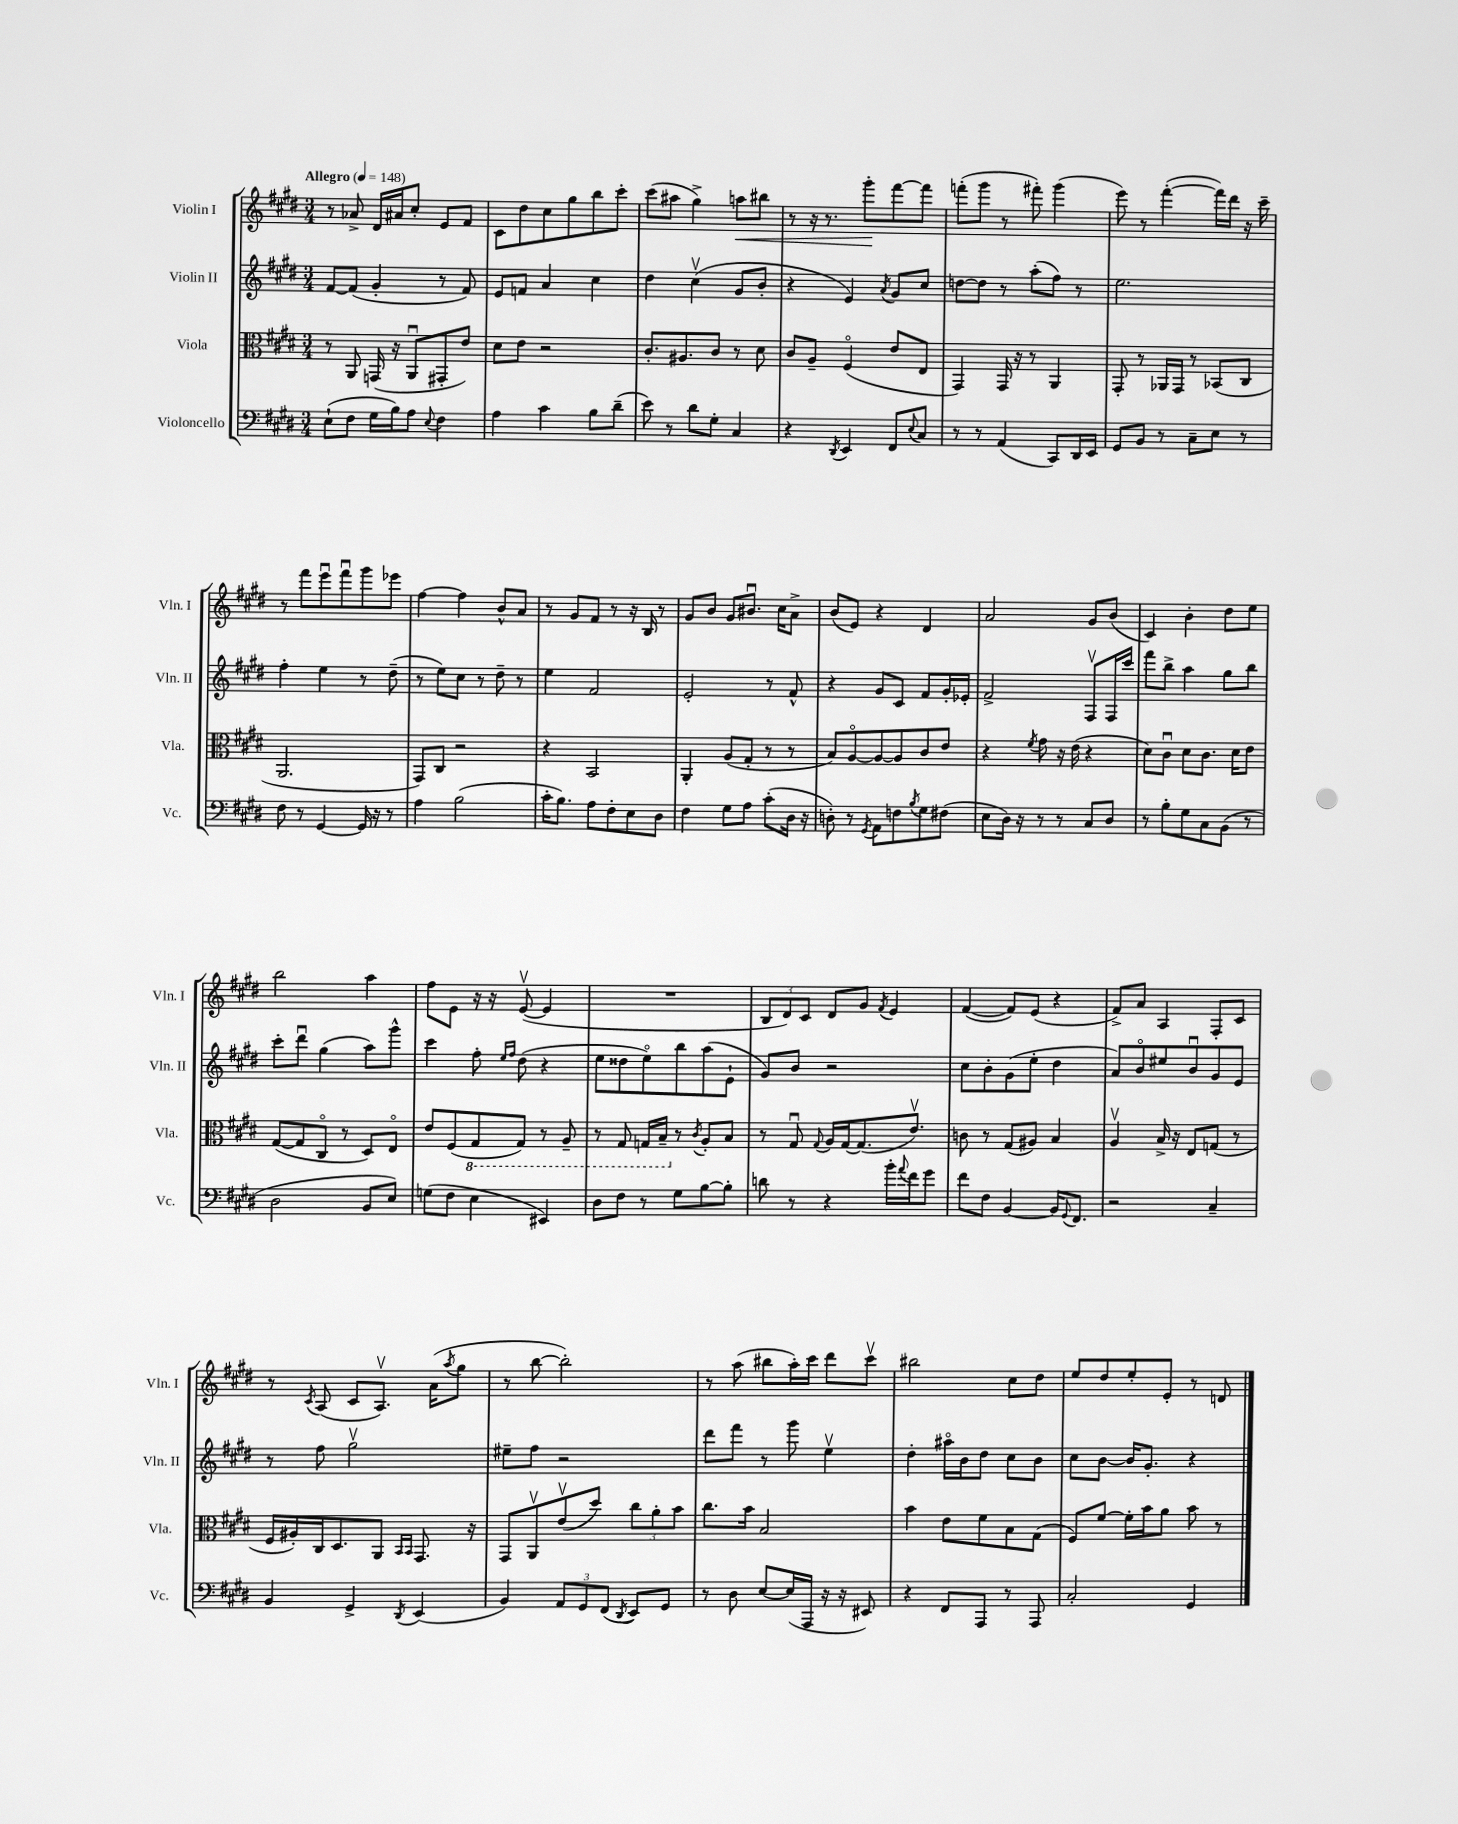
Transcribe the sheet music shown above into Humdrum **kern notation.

**kern	**kern	**kern	**kern	**dynam
*part4	*part3	*part2	*part1	*part1
*staff4	*staff3	*staff2	*staff1	*staff1
*I"Violoncello	*I"Viola	*I"Violin II	*I"Violin I	*
*I'Vc.	*I'Vla.	*I'Vln. II	*I'Vln. I	*
*clefF4	*clefC3	*clefG2	*clefG2	*
*k[f#c#g#d#]	*k[f#c#g#d#]	*k[f#c#g#d#]	*k[f#c#g#d#]	*
*M3/4	*M3/4	*M3/4	*M3/4	*
*MM148	*MM148	*MM148	*MM148	*
=1	=1	=1	=1	=1
!	!	!	!LO:TX:a:B:t=Allegro	!
(8E`\L	8r	[8f#/L	8r	.
8F#\J	8AA/	(8f#/J]	8a-X^/	.
16G#\LL	(16GGn/	4g#'/	16d#/LL	.
16B\J)	16r	.	16a#X/J	.
8A\J	8AAu/L	.	8cc#'/J	.
8qqE/	.	.	.	.
4F#\	8GG#X'/	8r	8e/L	.
.	8e/J)	8f#/)	8f#/J	.
=2	=2	=2	=2	=2
4A\	8d#\L	8e/L	8c#\L	.
.	8e\J	8fn/J	8dd#\	.
4c#\	2r	4a/	8cc#\	.
.	.	.	8gg#\	.
8B\L	.	4cc#\	8bb\	.
(8d#~\J	.	.	8ccc#'\J	.
=3	=3	=3	=3	=3
8e\)	8.c#'/L	4dd#\	(8ccc#\L	.
8r	.	.	8aa#X\J	.
.	8.A#X/	.	.	.
8d#\L	.	(4cc#v\	4gg#^\)	.
8G#'\J	8c#/J	.	.	.
!	!	!	!	!LO:HP:b
4C#/	8r	8g#/L	8aan\L	<
.	8d#\	8b'/J	8bb#X\J	.
=4	=4	=4	=4	=4
4r	8c#/L	4r	8r	.
.	8A~/J	.	16r	.
.	.	.	8.r	.
8qDD#/	.	.	.	.
4EE/	(4F#/	4e/)	.	.
.	.	.	8ggg#'\L	.
.	.	8qa/	.	.
8FF#/L	8e/L	8g#/L	[8fff#\	[
8qqE/	.	.	.	.
8C#/J	8E/J	8cc#/J	8fff#\J]	.
=5	=5	=5	=5	=5
8r	4GG#/)	[8ddn\L	(8fffn'\L	.
8r	.	8dd\J]	8ggg#\J	.
(4AA/	16GG#/	8r	8r	.
.	16r	.	.	.
.	8r	(8aa'\L	8fff#X'\)	.
8CC#/L)	4AA/	8ff#\J)	(4ggg#\	.
16DD#/L	.	8r	.	.
16EE/JJ	.	.	.	.
=6	=6	=6	=6	=6
8GG#/L	8GG#'/	2.ee\	8eee\)	.
8BB/J	8r	.	8r	.
8r	16AA-X/LL	.	([4fff#'\	.
.	16GG#/JJ	.	.	.
8C#~\L	8r	.	.	.
8E\J	(8BB-X/L	.	16fff#\LL])	.
.	.	.	16ddd#\JJ	.
8r	8C#/J	.	16r	.
.	.	.	16ccc#~\	.
!!LO:LB:g=z
=7	=7	=7	=7	=7
8F#\	2.AA/	4ff#'\	8r	.
8r	.	.	8fff#\L	.
[4GG#/	.	4ee\	8eeeu\	.
.	.	.	8fff#u\	.
16GG#/]	.	8r	8ggg#\	.
16r	.	.	.	.
8r	.	(8dd#~\	8eee-X\J	.
=8	=8	=8	=8	=8
4A\	8GG#/L)	8r	[4ff#\	.
.	8C#/J	8ee\L)	.	.
(2B\	2r	8cc#\J	4ff#\]	.
.	.	8r	.	.
.	.	8dd#~\	8b^^/L	.
.	.	8r	8a/J	.
=9	=9	=9	=9	=9
16c#'\KL	4r	4ee\	8r	.
8.B\J)	.	.	.	.
.	.	.	8g#/L	.
8A\L	2BB/	2f#/	8f#/J	.
8F#'\	.	.	8r	.
8E\	.	.	16r	.
.	.	.	16B/	.
8D#\J	.	.	8r	.
=10	=10	=10	=10	=10
4F#\	4AA'/	2e'/	8g#/L	.
.	.	.	8b/J	.
8G#\L	(8A/L	.	8g#/L	.
8A\J	8G#'/J	.	8.b#Xu/J	.
(8c#'\L	8r	8r	.	.
.	.	.	16cc#\KL	.
16D#\Jk	8r	8f#^^/	8a^\J	.
16r	.	.	.	.
=11	=11	=11	=11	=11
8Dn'\)	8B/L)	4r	(8b/L	.
8r	[8A/	.	8e/J)	.
8qGG#/	.	.	.	.
8AA\L	8A/_	8g#/L	4r	.
8Fn\	8A/]	8c#/J	.	.
8qB/	.	.	.	.
8G#\	8c#/	8f#/L	4d#/	.
(8F#X\J	8e/J	16g#'/L	.	.
.	.	16e-X'/JJ	.	.
=12	=12	=12	=12	=12
8E\L	4r	2f#^/	2a/	.
16D#\Jk)	.	.	.	.
16r	.	.	.	.
.	8qf#/	.	.	.
8r	8g#\	.	.	.
8r	16r	.	.	.
.	(16e\	.	.	.
8C#/L	4r	8F#v/L	8g#/L	.
8D#/J	.	16F#/L	(8b/J	.
.	.	16ccc#/JJ	.	.
=13	=13	=13	=13	=13
8r	8d#\L)	8fff#\L	4c#/)	.
8B'\L	8c#u\J	8bb^\J	.	.
8G#\	8d#\L	4aa\	4b'\	.
8C#\	8.c#\J	.	.	.
(8BB\J	.	8gg#\L	8dd#\L	.
.	16d#\KL	.	.	.
8r	8e\J	8bb\J	8ee\J	.
!!LO:LB:g=z
=14	=14	=14	=14	=14
2D#\	([8G#/L	8ccc#'\L	2bb\	.
.	8G#/]	8ddd#u\J	.	.
.	8C#/J	(4gg#\	.	.
.	8r	.	.	.
8BB/L	8D#/L)	8aa\L)	4aa\	.
8E/J)	8E/J	8ggg#^^\J	.	.
=15	=15	=15	=15	=15
(8Gn\L	8e/L	4ccc#\	8ff#\L	.
8F#\J	(8F#/	.	8e\J	.
*	*8ba	*	*	*
4E\	8GG#/	8ff#'\	16r	.
.	.	.	16r	.
.	.	16qqee/LL	.	.
.	.	16qqff#/JJ	.	.
.	8GG#/J)	(8dd#\	([8ev/	.
4EE#X/)	8r	4r	4e/]	.
.	8AA~/	.	.	.
=16	=16	=16	=16	=16
8D#\L	8r	8ee\L	2.r	.
8F#\J	8GG#/	8dd##X\	.	.
8r	16GGn/LL	8ee\)	.	.
.	16BB~/JJ	.	.	.
*	*X8ba	*	*	*
8G#\L	8r	8bb\	.	.
.	8qc#/	.	.	.
[8B\	8A'/L	(8aa\	.	.
8B'\J]	8B/J	8e`\J	.	.
=17	=17	=17	=17	=17
8dn\	8r	8g#/L)	12B/L	.
.	.	.	12d#/)	.
8r	8G#u/	8b/J	.	.
.	.	.	12c#/J	.
.	8qqG#/	.	.	.
4r	16A/LL	2r	8d#/L	.
.	[16G#/J	.	.	.
.	(8.G#/]	.	8g#/J	.
.	.	.	8qf#/	.
16b'\LL	.	.	4e/	.
8qqa/	.	.	.	.
16f#\J	8.ev/J)	.	.	.
8g#\J	.	.	.	.
=18	=18	=18	=18	=18
8f#\L	8cn\	8cc#\L	([4f#/	.
8F#\J	8r	8b'\	.	.
[4BB/	(8G#/L	(8g#\	8f#/L])	.
.	8A#X/J)	8ee'\J	(8e/J	.
16BB/KL]	4B/	4dd#\	4r	.
8qqGG#/	.	.	.	.
8.FF#/J	.	.	.	.
=19	=19	=19	=19	=19
2r	4Av/	8a/L)	8f#^/L)	.
.	.	8b/	8a/J	.
.	16B^/	8ee#X/	4A/	.
.	16r	.	.	.
.	8E/L	8bu/	.	.
4C#~/	(8Gn/J	8g#/	8F#'/L	.
.	8r	8e/J	8c#/J	.
!!LO:LB:g=z
=20	=20	=20	=20	=20
4BB/	16F#/LL	8r	8r	.
.	16A#X'/)	.	.	.
.	.	.	8qc#/	.
.	16C#/J	8ff#\	(8A/	.
.	8.D#/	.	.	.
4GG#^/	.	2gg#v\	8c#/L	.
.	8AA/J	.	8.Av/J)	.
.	16qqBB/LL	.	.	.
8qDD#/	16qqBB/JJ	.	.	.
(4EE/	8.GG#/	.	.	.
.	.	.	(16a\KL	.
.	.	.	8qaa/	.
.	.	.	8gg#\J	.
.	16r	.	.	.
=21	=21	=21	=21	=21
4BB/)	8GG#/L	8ee#X~\L	8r	.
.	8AAv/	8ff#\J	[8bb\	.
12AA/L	(8ev/	2r	2bb'\])	.
12GG#/	.	.	.	.
.	8dd#/J)	.	.	.
(12FF#/J	.	.	.	.
8qDD#/	.	.	.	.
8EE/L)	12cc#\L	.	.	.
.	12a'\	.	.	.
8GG#/J	.	.	.	.
.	12b\J	.	.	.
=22	=22	=22	=22	=22
8r	8.cc#\L	8ddd#\L	8r	.
8D#\	.	8fff#\J	(8aa\	.
.	16b\Jk	.	.	.
[8E/L	2B/	8r	8bb#X\L	.
(16E/L]	.	8ggg#\	16aa'\L)	.
16AAA/JJ	.	.	16ccc#\JJ	.
16r	.	4eev\	8ddd#\L	.
16r	.	.	.	.
8EE#X/)	.	.	8ccc#v\J	.
=23	=23	=23	=23	=23
4r	4b\	4dd#'\	2bb#X\	.
8FF#/L	8e\L	16aa#X\LL	.	.
.	.	16b\J	.	.
8AAA/J	8f#\	8dd#\J	.	.
8r	8B\	8cc#\L	8cc#\L	.
8AAA/	(8G#\J	8b\J	8dd#\J	.
=24	=24	=24	=24	=24
2C#'/	8F#/L)	8cc#\L	8ee/L	.
.	[8f#/J	[8b\J	8dd#/	.
.	16f#'\LL]	16b/KL]	8ee'/	.
.	16b\J	8.g#'/J	.	.
.	8a\J	.	8e'/J	.
4GG#/	8b\	4r	8r	.
.	8r	.	8dn/	.
==	==	==	==	==
*-	*-	*-	*-	*-
